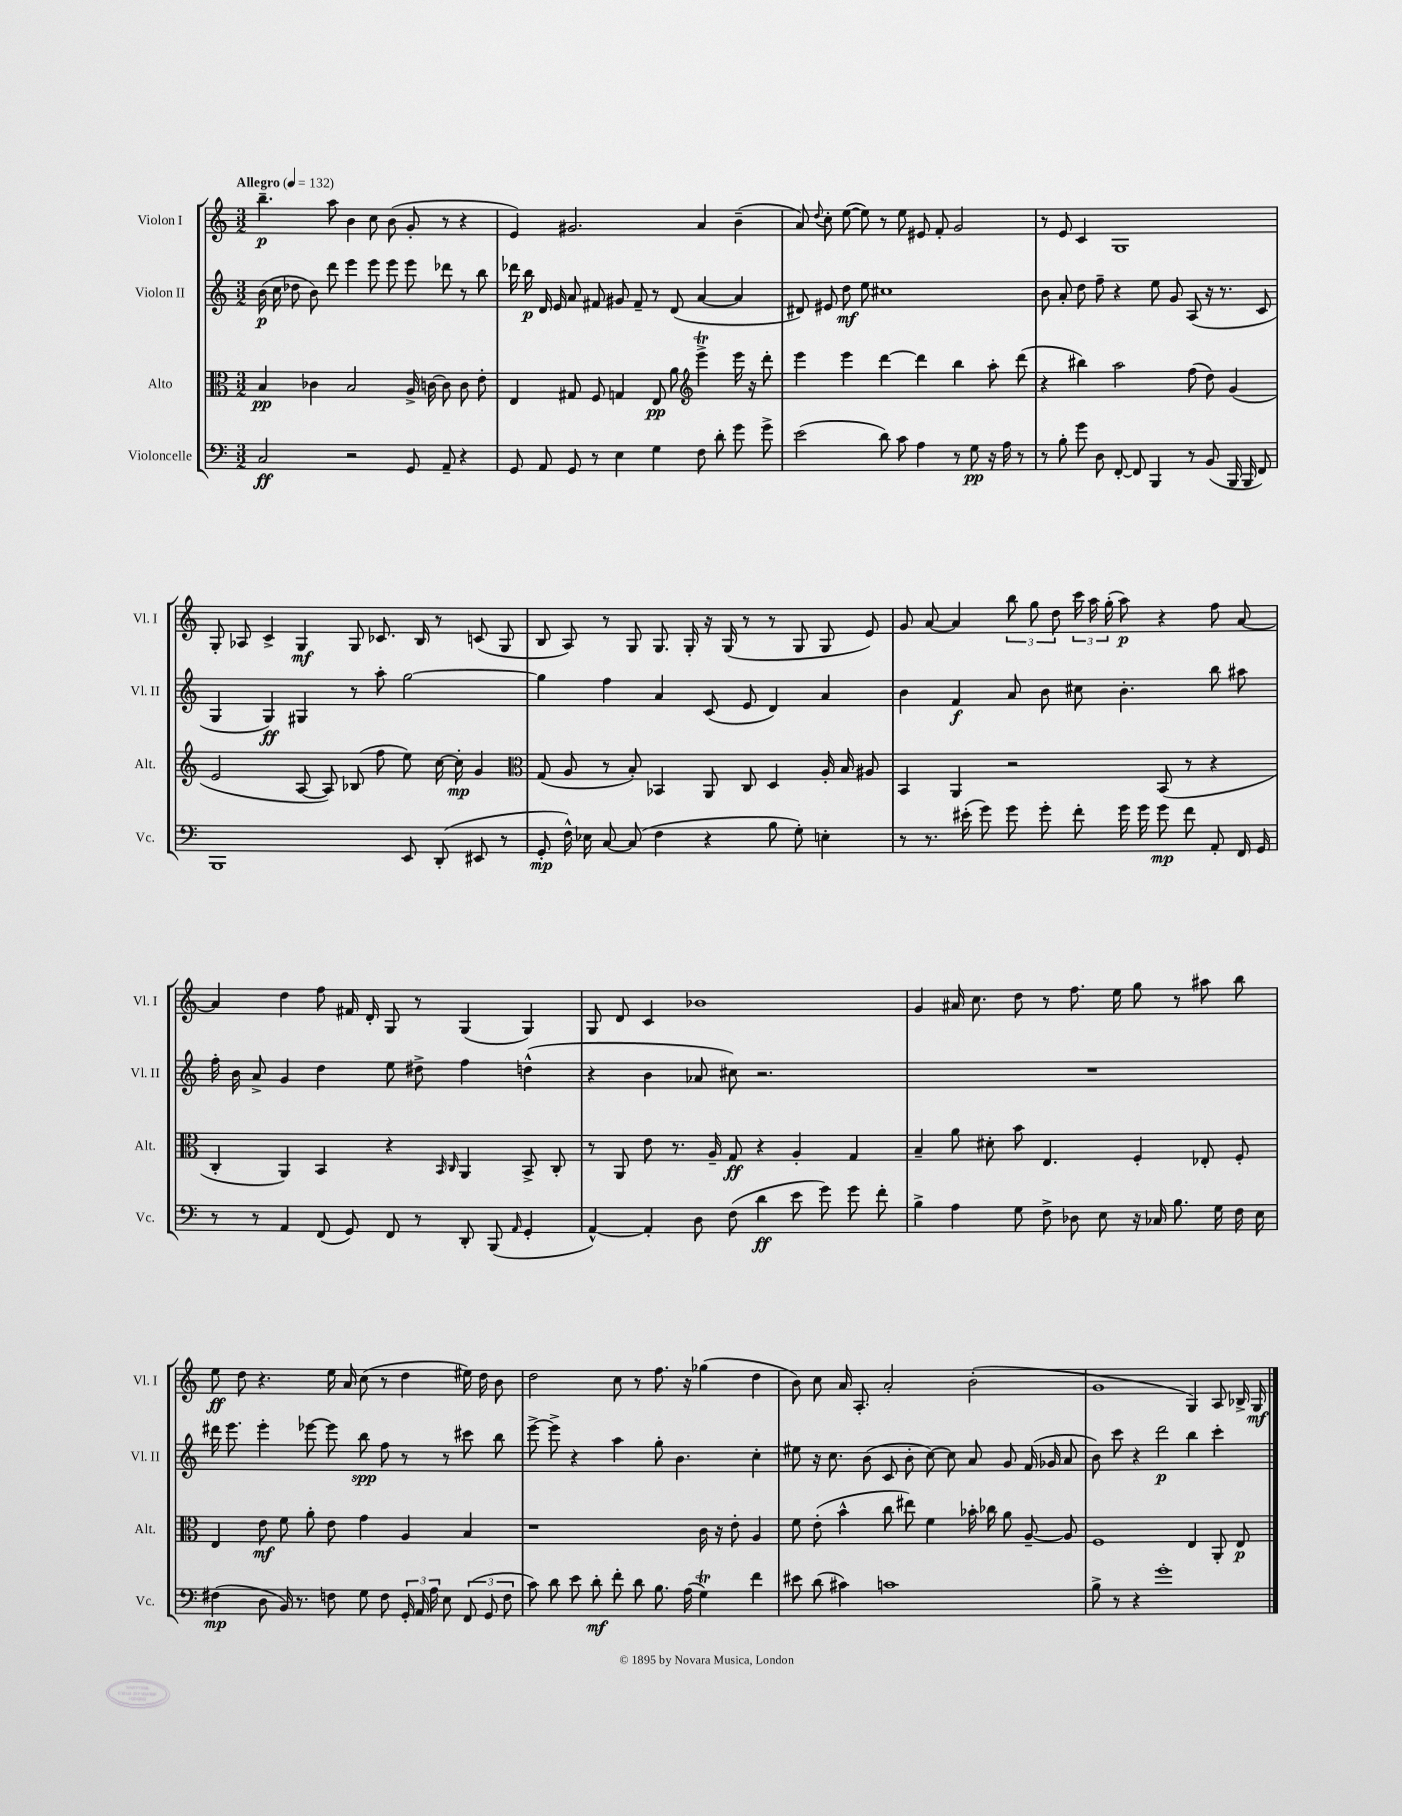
<<
\new StaffGroup <<
\new Staff = "s0" \with { instrumentName = "Violon I" shortInstrumentName = "Vl. I" } {
    \clef treble \key c \major \numericTimeSignature \time 3/2 \tempo "Allegro" 4 = 132
    \autoBeamOff b''4.--\p a''8 b'4 c''8 b'8( g'8-. r8 r4 |
    e'4) gis'2. a'4 b'4--( |
    a'8) \appoggiatura { d''8 } c''8-. e''8~( e''8) r8 e''8 eis'8 f'8-. g'2 |
    r8 e'8 c'4 g1 |
    g8-. aes8 c'4-> g4\mf g8 ces'8. b16 r8 c'8( g8 |
    b8 a8) r8 g8 g8. g16-. r16 g16( r8 r8 g8 g8 e'8) |
    g'8 a'8~ a'4 \tuplet 3/2 { b''8 g''8 d''8 } \tuplet 3/2 { c'''16 a''16 g''16-.( } a''8\p) r4 f''8 a'8~ |
    a'4 d''4 f''8 fis'16 d'16-. g8 r8 g4( g4) |
    g8 d'8 c'4 bes'1 |
    g'4 ais'16 c''8. d''8 r8 f''8. e''16 g''8 r8 ais''8 b''8 |
    e''8\ff d''8 r4. e''16 a'16 c''8( r8 d''4 eis''16) d''16 b'8 |
    d''2 c''8 r8 f''8. r16 ges''4( d''4 |
    b'8) c''8 a'16 a8.-. a'2-. b'2-.( |
    g'1 g4) a8 bes16-> g16\mf \bar "|." |
}
\new Staff = "s1" \with { instrumentName = "Violon II" shortInstrumentName = "Vl. II" } {
    \clef treble \key c \major \numericTimeSignature \time 3/2
    \autoBeamOff b'16\p( c''16 des''8 b'8) d'''8 e'''4 e'''8 e'''8 e'''8 des'''8 r8 b''8 |
    des'''16 b''16\p d'16 e'16 a'8 fis'8 gis'8 fis'8-- r8 d'8( a'4~ a'4 |
    dis'8) eis'8 d''8\mf e''8 cis''1 |
    b'8 a'8-. d''8 f''8-- r4 e''8 g'8 a8( r16 r8. c'8 |
    g4 g4\ff) gis4 r8 a''8-. g''2~ |
    g''4 f''4 a'4 c'8( e'8 d'4) a'4 |
    b'4 f'4\f a'8 b'8 cis''8 b'4.-. b''8 ais''8 |
    f''16-. b'16 a'8-> g'4 d''4 e''8 dis''8-> f''4 d''4-^( |
    r4 b'4 aes'8 cis''8) r2. |
    R1. |
    dis'''16 e'''8. e'''4-. ees'''8~ ees'''8 b''8\spp f''8 r8 r8 cis'''8 b''8 |
    e'''8~-> e'''8-> r4 a''4 g''8-. b'4. c''4-. |
    eis''8 r16 c''8. b'8( c'8 b'8-. c''8~) c''8 a'8 g'8 f'16( ges'16 a'8 |
    b'8) c'''8 r4 d'''2\p b''4 c'''4-. \bar "|." |
}
\new Staff = "s2" \with { instrumentName = "Alto" shortInstrumentName = "Alt." } {
    \clef alto \key c \major \numericTimeSignature \time 3/2
    \autoBeamOff b4\pp ces'4 b2 a16-> c'16~ c'8 c'8 e'8-. |
    e4 gis8 f8 g4 e8\pp a'8 \clef treble e'''4->\trill e'''16 r16 d'''8-. |
    e'''4 e'''4 d'''4~ d'''4 b''4 a''8-. d'''8( |
    r4 bis''4) a''2 f''8( d''8) g'4( |
    e'2 a8~ a8) bes8( f''8 e''8) c''16~ c''16-.\mp g'4 |
    \clef alto g8( a8 r8 b8-.) bes,4 a,8 c8 d4 a16-. b16 ais8 |
    b,4 a,4 r2 b,8( r8 r4 |
    c4-. a,4) b,4 r4 \grace { b,16 c16 } a,4 b,8-> c8-. |
    r8 a,8 e'8 r8. a16-- g8\ff r4 a4-. g4 |
    b4-- a'8 dis'8-. b'8 e4. f4-. ees8-. f8-. |
    e4 e'8\mf f'8 a'8-. e'8 g'4 a4 b4 |
    r1 c'16 r16 e'8-. a4 |
    f'8 e'8-.( b'4-^ c''8 eis''8) f'4 bes'16-. ces''16 a'8 a8~-- a8 |
    f1 e4 a,8-. e8\p \bar "|." |
}
\new Staff = "s3" \with { instrumentName = "Violoncelle" shortInstrumentName = "Vc." } {
    \clef bass \key c \major \numericTimeSignature \time 3/2
    \autoBeamOff c2\ff r2 g,8 a,8-- r4 |
    g,8 a,8 g,8 r8 e4 g4 f8 d'8-. g'8 g'8-> |
    e'2( d'8) c'8 a4 r8 g8\pp r16 a16 r8 |
    r8 b8-. g'8 d8 f,8~-. f,8 b,,4 r8 b,8( b,,16 b,,16 f,8) |
    b,,1 e,8 d,8-.( eis,8 r8 |
    g,8-.\mp f16-^) ees16 c8~ c8( f4 r4 b8 g8-.) e4-. |
    r8 r8. eis'16-.( g'8) g'8 g'8-. f'8-. g'16 g'16 g'8\mp f'8 a,8-. f,16 g,16 |
    r8 r8 a,4 f,8( g,8) f,8 r8 d,8-. b,,8( \grace { a,16 } g,4-. |
    a,4~-^) a,4-. d8 f8( d'4\ff e'8 g'8) g'8 f'8-. |
    b4-> a4 g8 f8-> des8 e8 r16 ces16 b8. g16 f16 e16 |
    fis4\mp( d8 b,16) r8. f8 g8 f8 \tuplet 3/2 { g,16-. a,16 a16 } e8 \tuplet 3/2 { f,8( g,8 f8 } |
    c'8) d'8 e'8 d'8-.\mf f'8-. d'8 b8. a16( g4\trill) f'4 |
    eis'8 d'8( cis'4) c'1 |
    b8-> r8 r4 g'1-. \bar "|." |
}
>>
>>
\layout { \context { \Score \remove "Bar_number_engraver" } }
